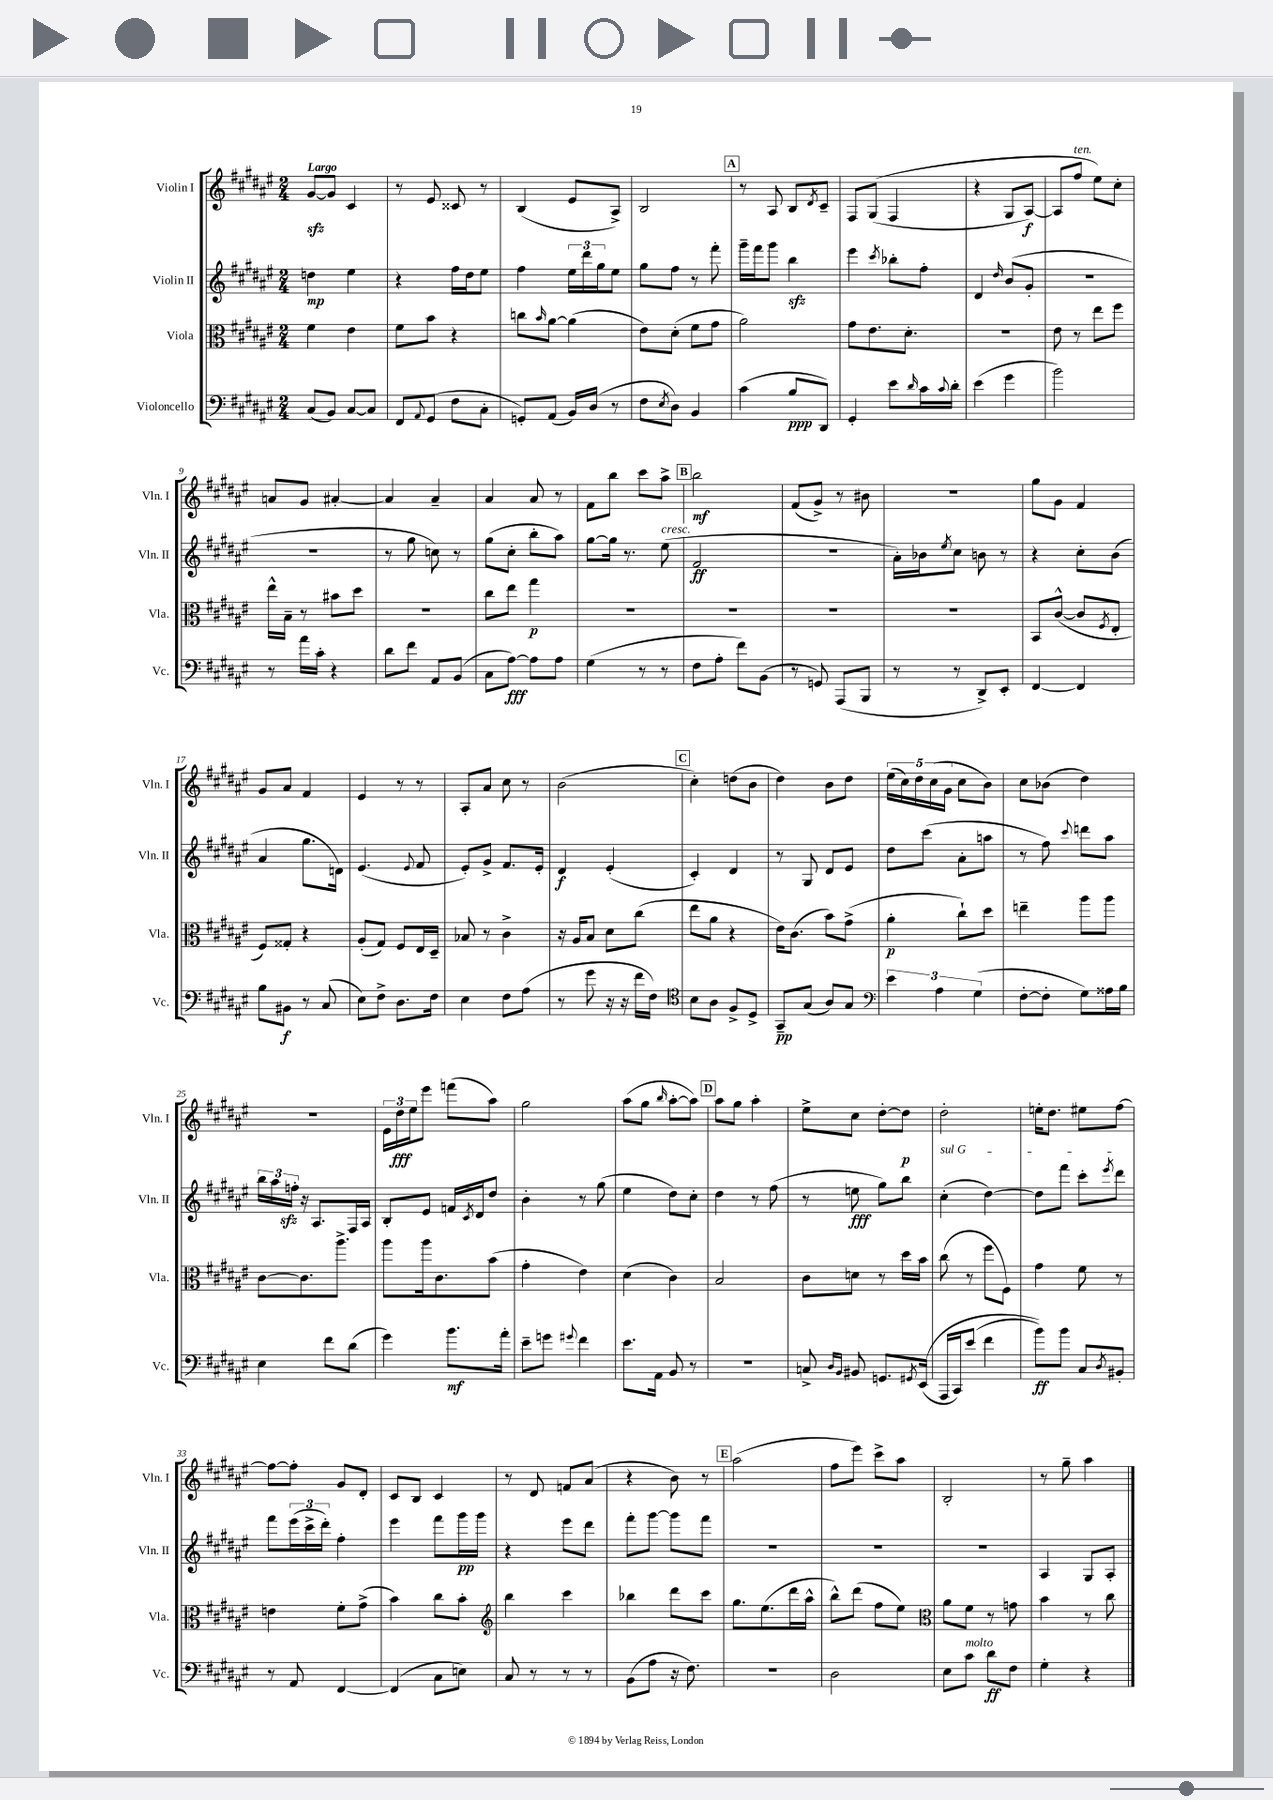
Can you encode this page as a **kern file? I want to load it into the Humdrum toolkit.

**kern	**kern	**kern	**kern
*staff4	*staff3	*staff2	*staff1
*clefF4	*clefC3	*clefG2	*clefG2
*k[f#c#g#d#a#e#]	*k[f#c#g#d#a#e#]	*k[f#c#g#d#a#e#]	*k[f#c#g#d#a#e#]
*M2/4	*M2/4	*M2/4	*M2/4
(8C#	4f#	4dd	[8g#
8BB)	.	.	8g#]
[8C#	4e#	4ee#	4c#
8C#]	.	.	.
=	=	=	=
8FF#	8f#	4r	8r
8qqAA#	.	.	.
(8GG#	8b	.	8e#
8F#	4r	16ff#	8c##
.	.	16dd#	.
8C#'	.	8ee#	8r
=	=	=	=
8GG')	8cc	4ff#	(4B
.	16qqb	.	.
(8AA#	[8a#	.	.
16BB)	(4a#]	24ee#	8e#
.	.	24ddd#	.
(16D#	.	.	.
.	.	24gg#	.
8r	.	8ee#	8A#^)
=	=	=	=
8F#	8e#)	8gg#	2B
8qE#	.	.	.
8D#)	(8d#'	8ff#	.
4BB	8f#	8r	.
.	8g#	8fff#'	.
=	=	=	=
(4c#	2a#)	16ggg#~	8r
.	.	16fff#	.
.	.	8ggg#	8A#
8B	.	4bb	8B
.	.	.	8qd#
8DD#)	.	.	8c#~
=	=	=	=
4GG#'	8g#	4eee#	8F#
.	8.e#	.	&((8G#
.	.	8qccc#	.
8e#	.	8bb-'	4F#
.	8.d#'	.	.
16qqd#	.	.	.
16c#	.	8ff#'	.
8qqc#	.	.	.
16d#'	.	.	.
=	=	=	=
(4e#	2r	4d#	4r
.	.	16qqdd#	.
4g#	.	(8b	8G#
.	.	8g#'	[8A#)
=	=	=	=
2b)	8e#	2r	8A#]
.	8r	.	8ff#
.	8ee#	.	8ee#&)
.	8ff#	.	8cc#'
=	=	=	=
8r	16ee#^^	2r	8a
.	16B~	.	.
16a#	8r	.	8g#
16c#'	.	.	.
4r	8b#	.	[4a#'
.	8dd#	.	.
=	=	=	=
8d#	2r	8r	4a#]
8f#	.	8gg#	.
8AA#	.	8cc)	4a#~
(8BB	.	8r	.
=	=	=	=
8C#	8cc#	(8gg#	4a#
[8A#)	8ee#	8cc#'	.
8A#]	4gg#	8bb'	8a#
8A#	.	8aa#)	8r
=	=	=	=
(4G#	2r	[8gg#	8f#
.	.	16gg#]	8bb
.	.	8.r	.
8r	.	.	8ccc#
8r	.	(8ee#	8aa#^
=	=	=	=
8F#	2r	2f#	2bb
8A#'	.	.	.
8f#)	.	.	.
(8BB	.	.	.
=	=	=	=
8r	2r	2r	(8f#
8GG)	.	.	8g#^)
(8AAA#	.	.	8r
8BBB	.	.	8b#
=	=	=	=
8r	2r	16a#')	2r
.	.	16b-	.
.	.	8qee#	.
8r	.	8cc#	.
8DD#^)	.	8b	.
8EE#'	.	8r	.
=	=	=	=
[4FF#	8BB	4r	8gg#
.	([8c#^^	.	8g#
4FF#]	8c#]	8cc#'	4f#
.	8qF#	.	.
.	8E#'	(8b	.
=	=	=	=
8B	8F#)	4a#	8g#
8BB#	8G##'	.	8a#
8r	4r	8.gg#	4f#
(8C#	.	.	.
.	.	16d)	.
=	=	=	=
8E#)	(8A#'	(4.e#	4e#
8F#^	8G#)	.	.
8.D#	8F#	.	8r
.	.	8qqe#	.
.	16E#	8f#	8r
16F#	16D#~	.	.
=	=	=	=
4E#	8B-	8e#')	8A#'
.	8r	8g#^	8a#
8F#	4c#^	8.f#	8cc#
(8A#	.	.	8r
.	.	16e#'	.
=	=	=	=
8r	16r	4d#	(2b
.	16A#	.	.
8g#	8B	.	.
16r	8d#	(4e#'	.
16r	.	.	.
16f#	(8cc#	.	.
16F#)	.	.	.
=	=	=	=
*clefC4	*	*	*
8B	8ee#	4c#')	4cc#')
8A#	8a#	.	.
8F#^	4r	4d#	(8dd
8D#^	.	.	8b
=	=	=	=
8GG#~	16e#)	8r	4dd#)
.	(8.c#	.	.
(8G#	.	8G#	.
8A#)	8b)	8d#	8b
8G#	(8g#^	8e#	8dd#
=	=	=	=
*clefF4	*	*	*
6e#	4a#'	8dd#	(20ee#
.	.	.	20cc#)
.	.	.	20dd#
.	.	(8ccc#	.
.	.	.	(20cc#
6A#	.	.	.
.	.	.	20g#
.	8cc#`)	8a#'	8cc#
(6G#	.	.	.
.	8dd#	8aa	8b)
=	=	=	=
[8F#'	4ee~	8r	8cc#
8F#']	.	8ff#)	(8b-
.	.	8qqccc#	.
8G#)	8aa#	8ddd	4dd#)
16A##	8aa#	8aa#	.
16B	.	.	.
=	=	=	=
4E#	[8c#	24bb	2r
.	.	24aa#	.
.	.	24ff'	.
.	8.c#]	16r	.
.	.	8.A#	.
8f#	.	.	.
.	8.aa#^	.	.
(8d#	.	16F#	.
.	.	16A#	.
=	=	=	=
4g#)	8aa#	8B'	24e#
.	.	.	24dd#
.	.	.	24ee#
.	16aa#	8e#	8eee#
.	8.c#	.	.
8.b	.	16f	(8fff
.	.	8qc#	.
.	.	16d#	.
.	(8b	8dd#	8aa#)
16a#'	.	.	.
=	=	=	=
8e#~	4g#'	4b'	2gg#
8g	.	.	.
8qqg#	.	.	.
4f#	4e#)	8r	.
.	.	(8gg#	.
=	=	=	=
8.e#	(4d#	4ee#	(8aa#
.	.	.	8gg#
16AA#	.	.	.
.	.	.	16qqbb
8BB	4c#)	8dd#)	[8aa#'
8r	.	8cc#'	8aa#])
=	=	=	=
2r	2B	4dd#	8aa#
.	.	.	8gg#
.	.	8r	4aa#'
.	.	(8ff#	.
=	=	=	=
8C^	8c#	8r	8ee#^
16qqD#	.	.	.
16qqBB	.	.	.
8BB#	8d	8ee	8cc#
8.GG	8r	8gg#)	[8dd#'
.	16dd#	8bb	8dd#]
8qGG#	.	.	.
&((16EE#	16b	.	.
=	=	=	=
16AAA#	(8cc#	(4cc#'	2dd#'
16CC#)	.	.	.
(8e#	8r	.	.
4f#	8ff#	[4dd#)	.
.	8F#)	.	.
=	=	=	=
8b)&)	4g#	8dd#]	16ee'
.	.	.	8.dd#
8b	.	8fff#	.
8C#	8f#	8ccc#'	8ee#
8qD#	.	8qeee#	.
8BB#'	8r	8ddd#	[8ff#
=	=	=	=
8r	4e	8fff#	8ff#_
8AA#	.	(24eee#	8ff#']
.	.	24ccc#^	.
.	.	24ddd#')	.
[4FF#	8f#'	4ff#'	8g#
.	(8g#^	.	8d#'
=	=	=	=
(4FF#]	4b)	4eee#	8c#
.	.	.	8B
8C#	8cc#	8fff#	4c#
8E)	8b'	16ggg#	.
.	.	16ggg#	.
=	=	=	=
*	*clefG2	*	*
8C#	4bb	4r	8r
8r	.	.	8d#
8r	4ccc#	8eee#	8f
8r	.	8ddd#	(8a#
=	=	=	=
(8BB	4bb-	8fff#'	4r
8A#	.	[8ggg#	.
16r	8ddd#	8ggg#]	8b)
8.F#)	.	.	.
.	8ccc#	8fff#	8r
=	=	=	=
2r	8.gg#	2r	(2aa#
.	(8.ee#	.	.
.	16ddd#	.	.
.	16aa#^^	.	.
=	=	=	=
2D#	8bb^^)	2r	8ff#
.	(8ddd#	.	8eee#)
.	8ff#	.	8ccc#^
.	8ee#)	.	8aa#
=	=	=	=
*	*clefC3	*	*
8E#	8a#	2r	2B'
8c#	8f#	.	.
8d#	8r	.	.
8F#	8g	.	.
=	=	=	=
4G#'	4b	4A#	8r
.	.	.	8gg#~
4r	8r	8G#	4aa#
.	8cc#	8A#'	.
==	==	==	==
*-	*-	*-	*-
